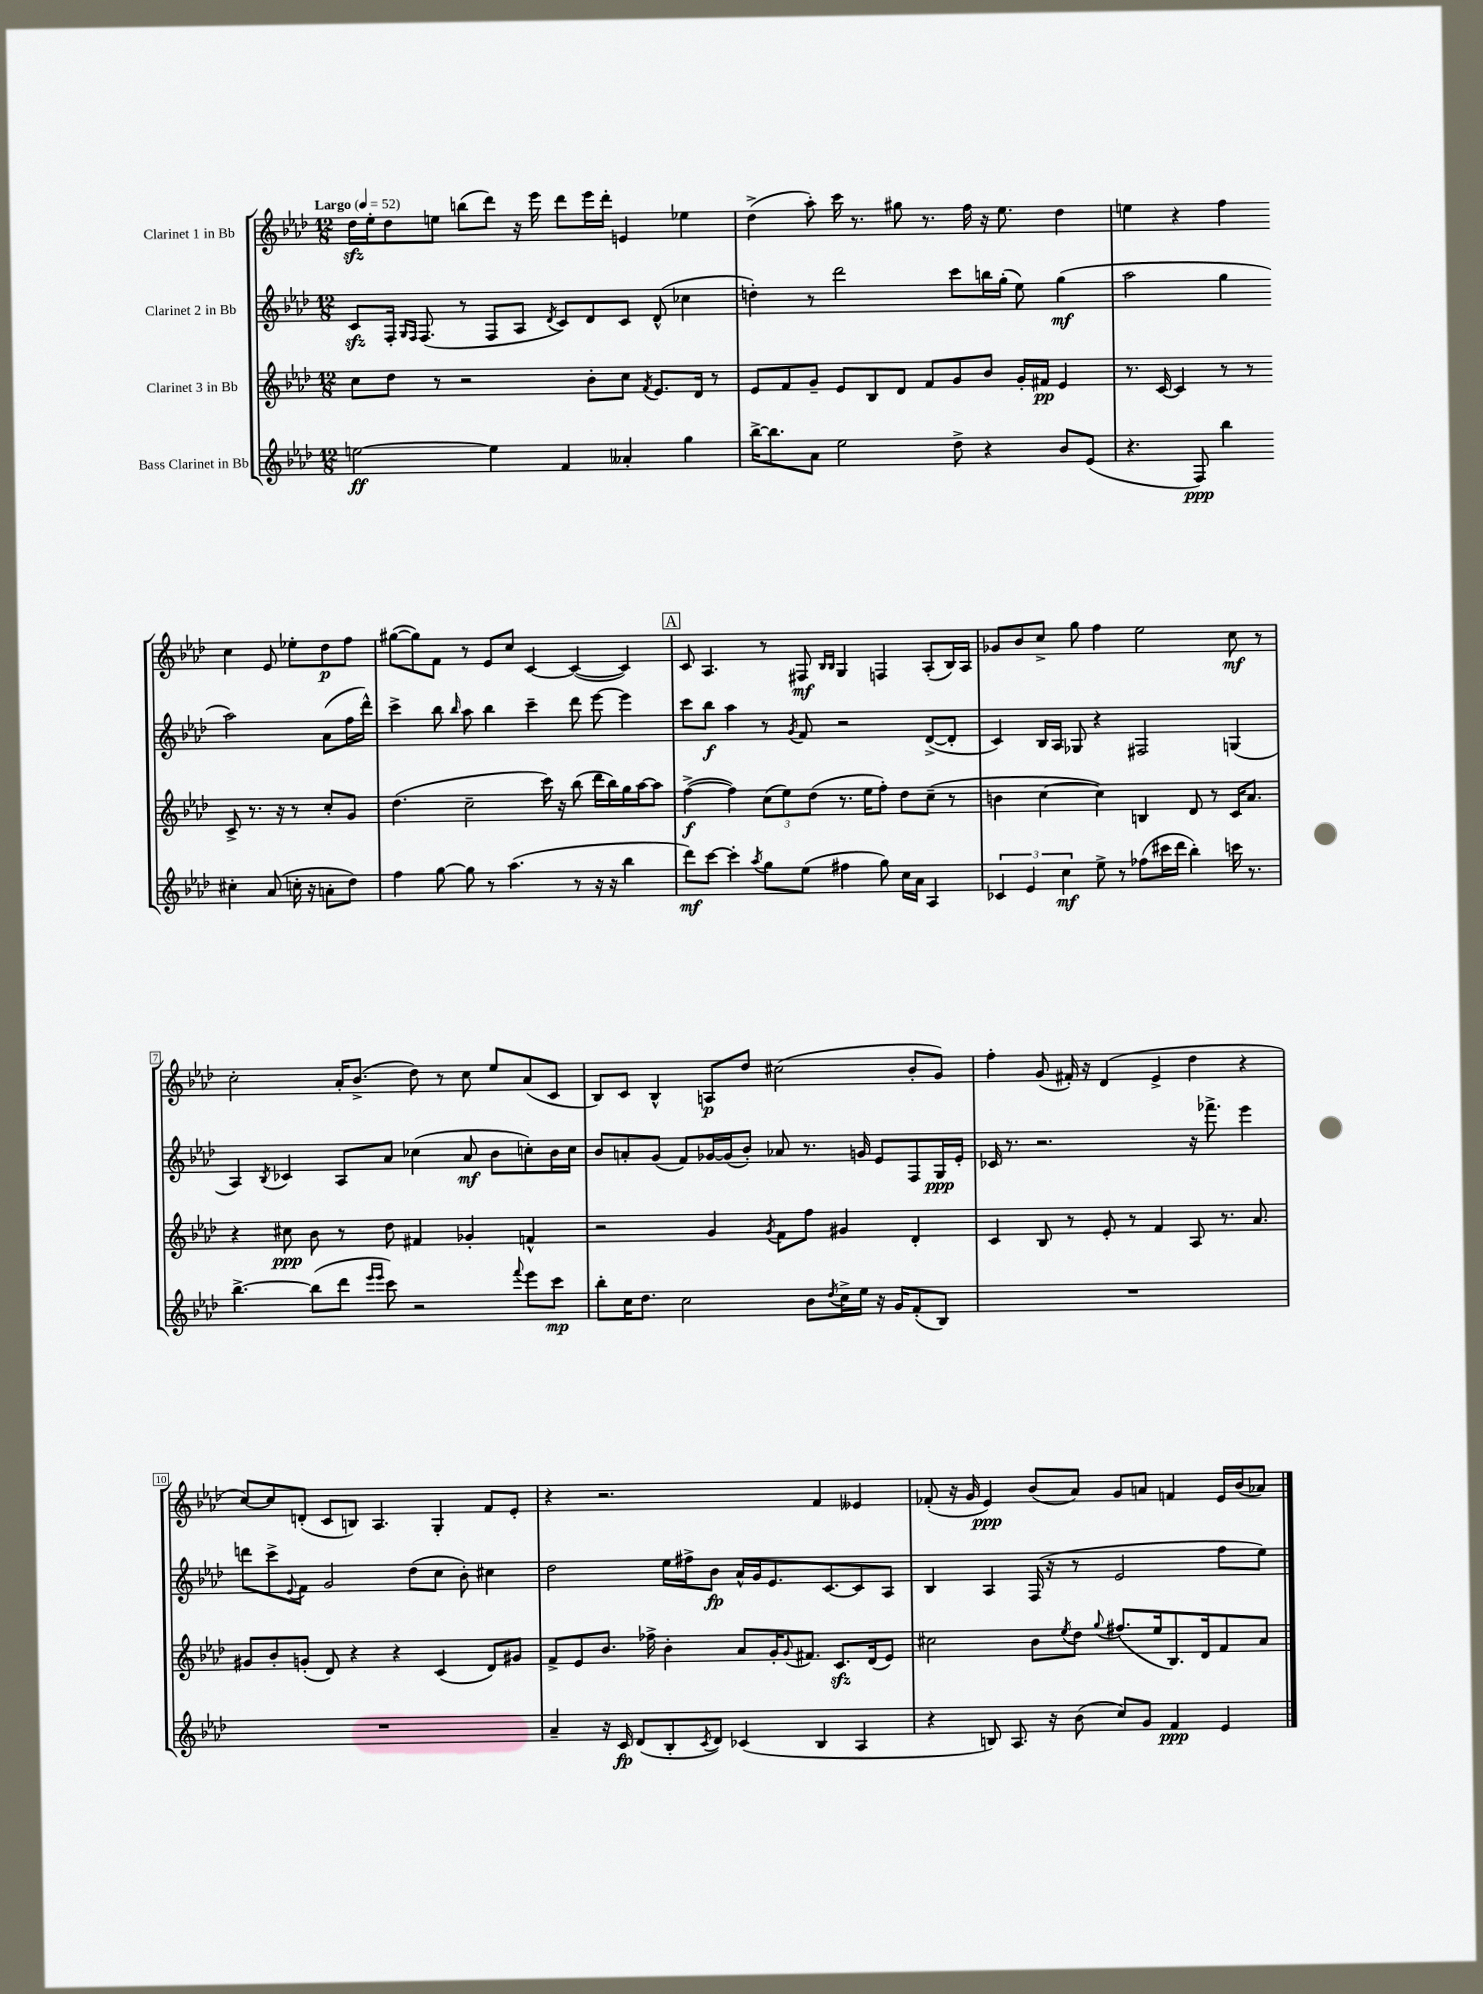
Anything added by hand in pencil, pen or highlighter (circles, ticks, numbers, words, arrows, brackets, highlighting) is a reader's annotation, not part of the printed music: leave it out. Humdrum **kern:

**kern	**kern	**kern	**kern
*staff4	*staff3	*staff2	*staff1
*clefG2	*clefG2	*clefG2	*clefG2
*k[b-e-a-d-]	*k[b-e-a-d-]	*k[b-e-a-d-]	*k[b-e-a-d-]
*M12/8	*M12/8	*M12/8	*M12/8
*MM52	*MM52	*MM52	*MM52
[2ee\	8cc\L	8c/L	16dd-\LL
.	.	.	16ee-'\J
.	8dd-\J	16F'/Jk	8dd-\
.	.	16qqG/LL	.
.	.	16qqF/JJ	.
.	.	(8.F/	.
.	8r	.	8ee\J
.	2r	8r	(8bb\L
4ee\]	.	8F/L	8ddd-\J)
.	.	8A-/J	16r
.	.	.	16eee-\
.	.	8qd-/	.
4f/	.	8c/L)	8ddd-\L
.	8b-'\L	8d-/	16eee-\L
.	.	.	16ddd-'\JJ
4a--'/	8cc\J	8c/J	4e/
.	8qf/	.	.
.	8.e-/L	(8d-^^/	.
4gg\	.	4cc-\	4ee-\
.	16d-/Jk	.	.
.	8r	.	.
=	=	=	=
[16bb-^\LK	8e-/L	4dd'\)	(4dd-^\
8.bb-\]	.	.	.
.	8f/	.	.
8a-\J	8g~/J	8r	8aa-'\)
2ee-\	8e-/L	2ddd-\	16ccc\
.	.	.	8.r
.	8B-/	.	.
.	8d-/J	.	8gg#\
.	8f/L	.	8.r
8dd-^\	8g/	8ccc\L	.
.	.	.	16ff\
4r	8b-/J	16bb\L	16r
.	.	(16gg'\JJ	8.ee-\
.	16g'/LL	8ee-\)	.
.	16f#/JJ	.	.
8b-/L	4e-/	(4gg\	4dd-\
(8e-/J	.	.	.
=	=	=	=
4.r	8.r	2aa-\	4ee\
.	[16c/	.	.
.	4c/]	.	4r
8F/)	.	.	.
4bb-\	8r	4gg\	4ff\
.	8r	.	.
4cc#'\	8c^/	2aa-\)	4cc\
.	8.r	.	.
(8a-/	.	.	8e-/
.	16r	.	.
16cc'\	8r	.	8ee-'\L
16r	.	.	.
8a'\L	8cc'/L	(8a-\L	8dd-\
8dd-\J)	8g/J	16ff\L	8ff\J
.	.	16ddd-^^\JJ)	.
=	=	=	=
4ff\	(4.dd-\	4ccc^\	([8gg#\L
.	.	.	8gg#\])
[8gg\	.	8bb-\	8f\J
.	.	16qqbb-/	.
8gg\]	2cc~\	8aa-\	8r
8r	.	4bb-\	8e-/L
(4.aa-\	.	.	8cc/J
.	.	4ccc~\	[4c/
.	16ccc\)	.	.
.	16r	.	.
8r	(8bb-\	8ddd-\	(4c/_
16r	16ddd-\LL	[8eee-\	.
16r	16bb-\)	.	.
4bb-\	16gg\	4eee-\]	4c/])
.	[16aa-\J	.	.
.	8aa-\]J	.	.
=	=	=	=
8ddd-\L)	([4ff^\	8ccc\L	8c/
[8ccc\J	.	8bb-\J	4.A-/
4ccc'\]	4ff\])	4aa-\	.
8qaa-/	.	.	.
8gg\L	(12cc\L	8r	8r
.	12ee-\)	.	.
.	.	8qg/	.
(8ee-\J	.	8f/	8F#/
.	(12dd-\J	.	.
.	.	.	16qqB-/LL
.	.	.	16qqB-/JJ
4ff#\	8.r	2r	4G/
.	16ee-\LK	.	.
8gg\)	8ff'\J)	.	4F/
16cc\LL	8dd-\L	.	.
16a-\JJ	.	.	.
4A-/	(8cc~\J	([8d-^/L	(8A-'/L
.	8r	8d-'/]J	16B-/L)
.	.	.	16A-/JJ
=	=	=	=
6c-/	4b\	4c/)	8g-/L
.	.	.	8b-/
6e-/	.	.	.
.	[4cc\	16B-/LL	8cc^/J
.	.	16A-/JJ	.
6cc\	.	.	.
.	.	8G-/	8gg\
8ee-^\	4cc\])	4r	4ff\
8r	.	.	.
(8ff-\L	4B/	2F#/	2ee-\
16ccc#\L	.	.	.
16ddd-\JJ	.	.	.
4bb-'\)	8d-/	.	.
.	8r	.	.
16ccc\	16c/LK	(4G/	8cc\
8.r	8.a-/J	.	.
.	.	.	8r
=	=	=	=
[4.bb-^\	4r	4A-/)	2cc'\
.	.	8qB-/	.
.	8cc#\	4c-/	.
(8bb-\]L	8b-\	.	.
8ddd-\J	8r	8A-/L	16a-'/LK
.	.	.	(8.b-^/J
16qqeee-/LL	.	.	.
16qqeee-/JJ	.	.	.
8ccc\)	8dd-\	8a-/J	.
2r	4f#/	(4cc-\	8dd-\)
.	.	.	8r
.	4g-'/	8a-/	8cc\
.	.	8b-\L	8ee-/L
8qqfff/	.	.	.
8eee-\L	4f^^/	8cc'\)	(8a-/
8ccc\J	.	16b-\L	8c/J
.	.	16cc\JJ	.
=	=	=	=
8bb-'\L	2r	8b-/L	8B-/L)
16cc\K	.	8a'/	8c/J
8.dd-\J	.	.	.
.	.	(8g/J	4B-^^/
2cc\	.	8f/L)	.
.	4g/	[16g-/L	8A/L
.	.	(16g-/]J	.
.	.	8b-'/J)	8dd-/J
.	8qg/	.	.
.	8f\L	8a-/	(2cc#\
8b-\L	8ff\J	8.r	.
8qdd-/	.	.	.
16cc^\L	4g#/	.	.
16ee-\JJ	.	16g/	.
16r	.	8e-/L	.
16g/LK	.	.	.
(8f'/	4d-'/	8F/	8b-'/L
8B-/J)	.	16G/L	8g/J)
.	.	16e-'/JJ	.
=	=	=	=
1.r	4c/	16c-/	4ff'\
.	.	8.r	.
.	8B-/	2.r	(8g/
.	8r	.	16f#'/)
.	.	.	16r
.	8e-'/	.	(4d-/
.	8r	.	.
.	4f/	.	4e-^/
.	8A-/	16r	4dd-\
.	.	8.fff-^\	.
.	8.r	.	.
.	.	4eee-\	4r
.	8.a-/	.	.
=	=	=	=
1.r	8g#/L	8ddd\L	[8cc/L)
.	8b-'/	8ccc^\	8cc/]
.	.	8qqe-/	.
.	(8g'/J	8f\J	(8d'/J
.	8d-/)	2g/	8c/L
.	4r	.	8B/J)
.	.	.	4.A-/
.	4r	.	.
.	.	(8dd-\L	.
.	(4c/	8cc\J	4G'/
.	.	8b-'\)	.
.	8d-/L)	4cc#\	8f/L
.	8g#/J	.	8e-'/J
=	=	=	=
4a-~/	8f^/L	2dd-\	4r
.	8e-/	.	.
16r	8.b-/J	.	2.r
16c/	.	.	.
(8d-/L	.	.	.
.	16ff-^\	.	.
8B-'/	4b-'\	16ee-\LL	.
.	.	16ff#^\J	.
8qc/	.	.	.
8d-/J)	.	8b-\J	.
(4c-/	8a-/L	16a-^^/LL	.
.	.	16g/J	.
.	16g'/K	8.e-/	.
.	8qqg/	.	.
.	8.f#/J	.	.
4B-/	.	.	4f/
.	.	[8.c/	.
.	8.c/L	.	.
4A-/	.	8c/]	4e--/
.	(16d-/k	.	.
.	8e-/J)	8A-/J	.
=	=	=	=
4r	2cc#\	4B-/	(8f-'/
.	.	.	16r
.	.	.	16g/
8B/)	.	4A-/	4e-/)
8.A-/	.	.	.
.	8b-\L	(16F/	(8b-/L
16r	.	16r	.
.	8qee-/	.	.
(8b-\	8dd-\J	8r	8a-/J)
.	8qqgg/	.	.
8cc/L)	(8.ff#/L	2e-/	8g/L
8g/J	.	.	8a/J
.	16ee-/k	.	.
4f/	8.B-/)	.	4f/
.	16d-/k	.	.
4e-/	8f/	8ff\L	16e-/LL
.	.	.	(16b-/J
.	8a-/J	8ee-\J)	8a-/J)
==	==	==	==
*-	*-	*-	*-
